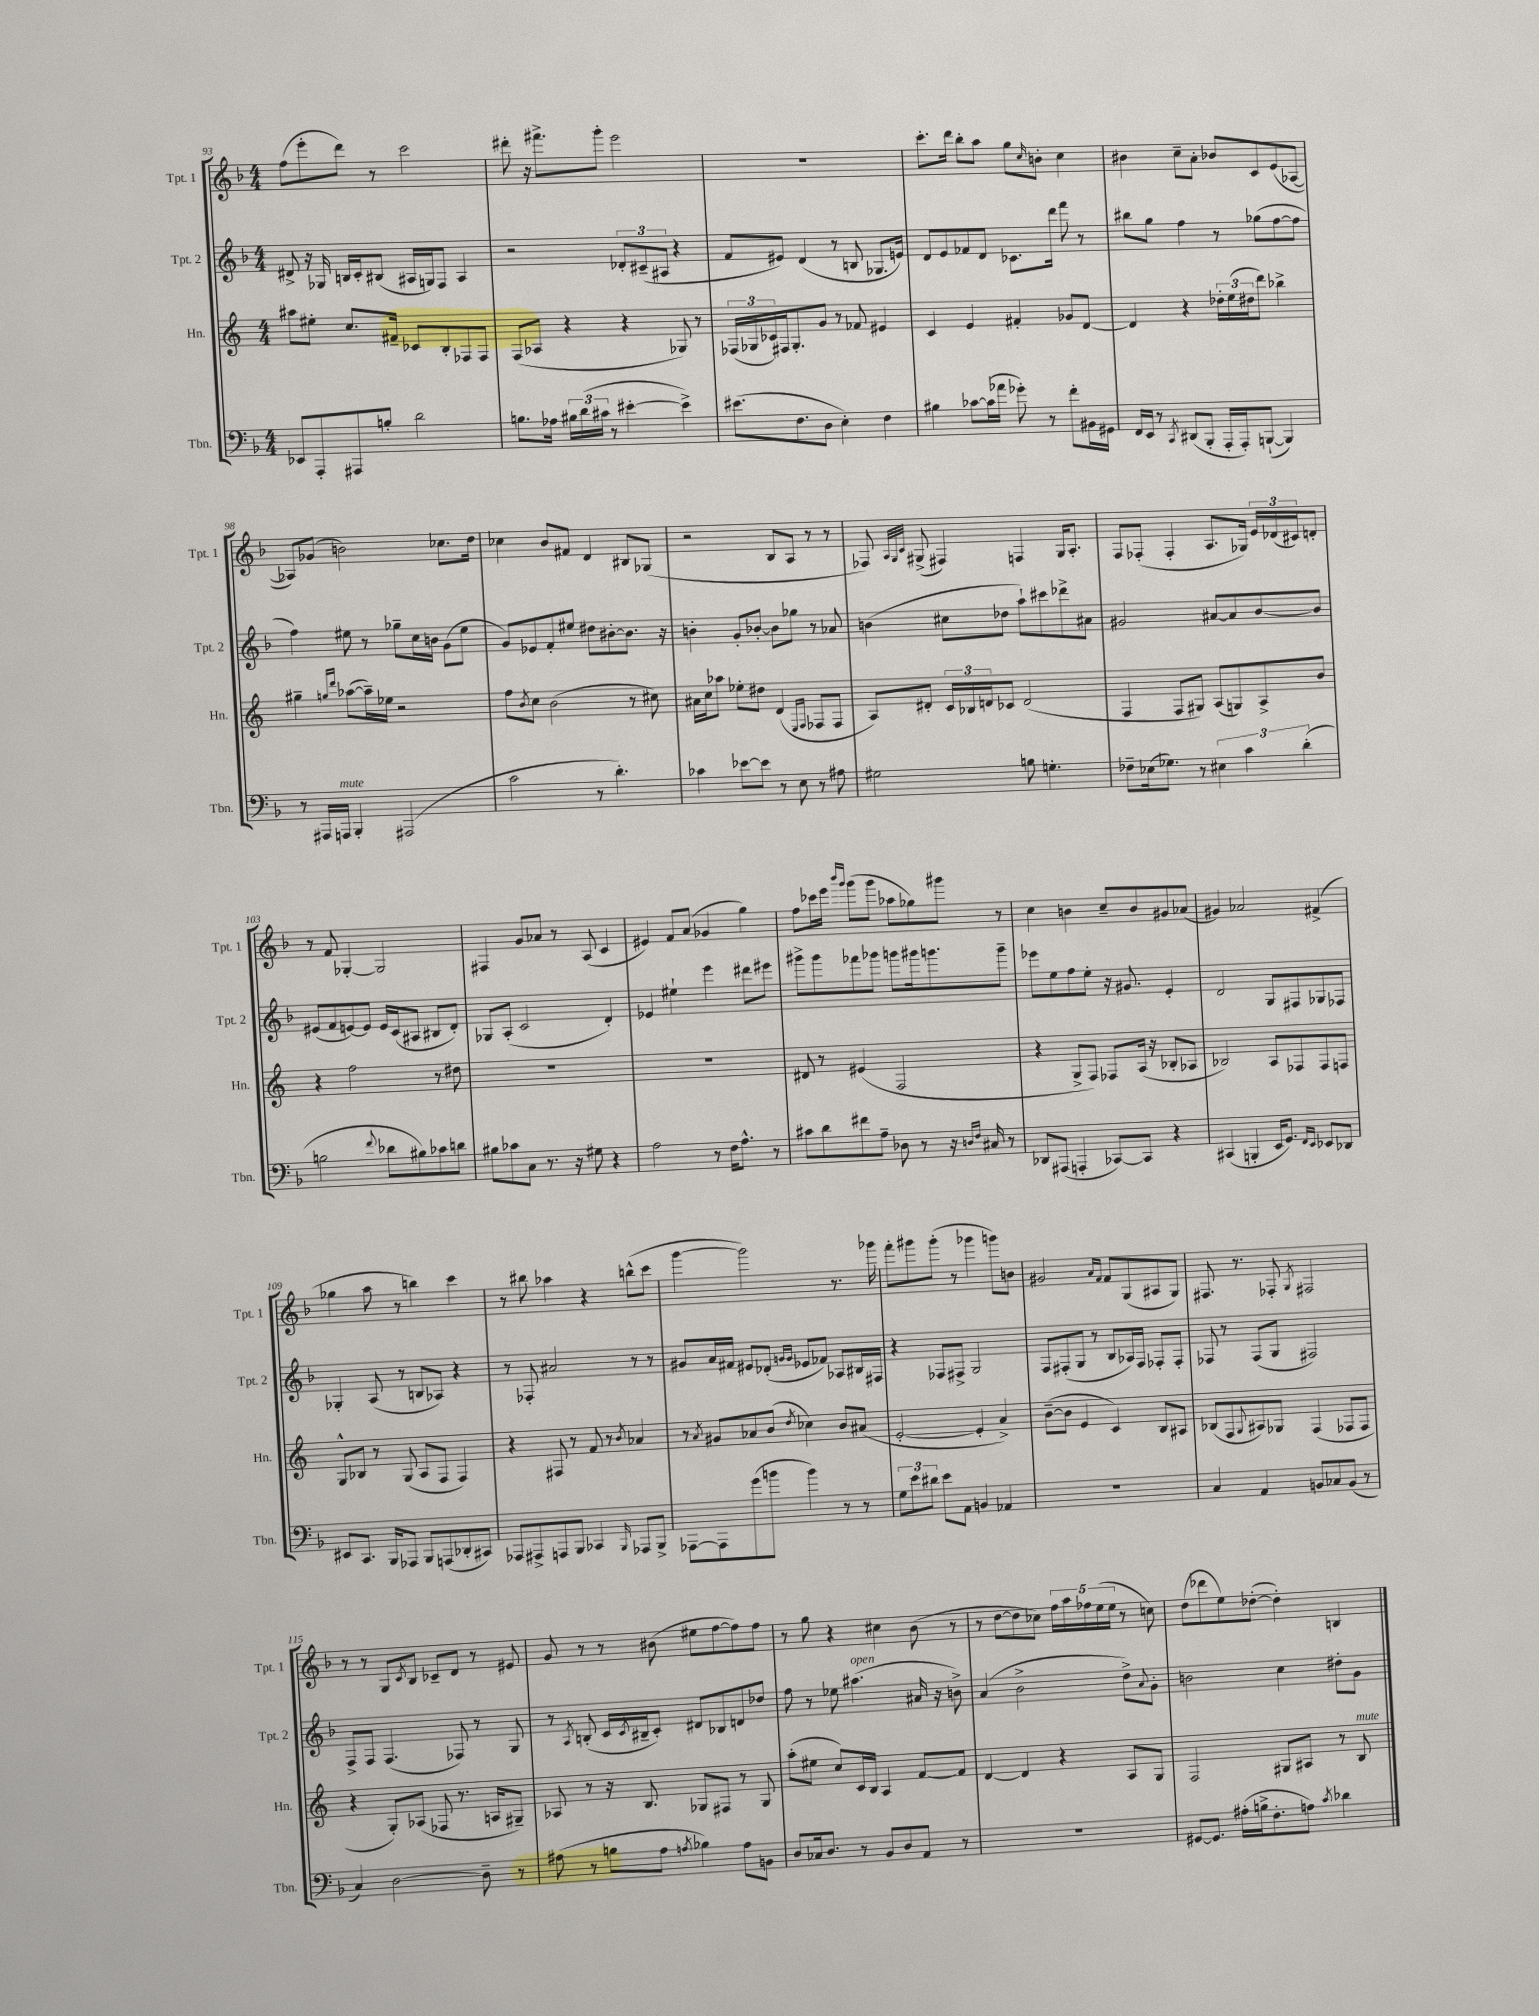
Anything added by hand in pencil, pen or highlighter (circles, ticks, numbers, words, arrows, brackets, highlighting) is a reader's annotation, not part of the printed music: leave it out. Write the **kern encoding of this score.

**kern	**kern	**kern	**kern
*part4	*part3	*part2	*part1
*staff4	*staff3	*staff2	*staff1
*I"Tbn.	*I"Hn.	*I"Tpt. 2	*I"Tpt. 1
*I'Tbn.	*I'Hn.	*I'Tpt. 2	*I'Tpt. 1
*clefF4	*clefG2	*clefG2	*clefG2
*k[b-]	*k[]	*k[b-]	*k[b-]
*M4/4	*M4/4	*M4/4	*M4/4
=93	=93	=93	=93
8EE-X/L	8aa#X\L	8d#X^/	(8ff\L
8AAA'/	8ee#X'\J	16r	8eee'\
.	.	16G-X/	.
8AAA#X/	8.cc/L	16Bn/LL	8ddd\J)
.	.	16c'/J	.
8Bn'/J	.	(8B#X/J	8r
.	16f#X~/Jk	.	.
2d\	8c-X/L	16A#X/LL	2ccc\
.	.	16Gn/J)	.
.	8B'/	8F/J	.
.	8F-X/	4A#/	.
.	8F-/J	.	.
=94	=94	=94	=94
8.Bn\L	(8F/L	2r	8ddd#X'\
.	8A-X/J	.	16r
16A-X\Jk	.	.	8.fff#X^\L
24B#X\LL	4r	.	.
(24d\	.	.	.
24c#X\JJ	.	.	.
8r	.	.	8ggg'\J
[4e#X'\	4r	12d-X'/L	2eee\
.	.	(12c#X~/	.
.	.	12A#X/J	.
4e#^\])	8G-X/)	4r	.
.	8r	.	.
=95	=95	=95	=95
(8.e#X\L	(24F-X/LL	8f/L	1r
.	24G-X/	.	.
.	24c-X/)	.	.
.	16F#X/J	8e#X/J)	.
8.F\	8.G-'/	.	.
.	.	(4d/	.
8D\J	8g/J	.	.
4E'\)	8r	8r	.
.	8f-X/	8Bn/	.
4F\	4e#X/	8.G-X/L	.
.	.	16en/Jk)	.
=96	=96	=96	=96
4B#X\	4c/	8d/L	8.ccc'\L
.	.	8e/	.
.	.	.	16ddd\Jk
[8c-X\L	4e/	8f-X/	8bb-'\L
(16c-\L]	.	8d/J	8aa\J
16a-X\JJ	.	.	.
8g-X'\)	4f#X'/	8.c-X\L	8gg\L
.	.	.	16qqcc/
8r	.	.	8bn'\J
.	.	16ddd\Jk	.
8f'\L	8g-X/L	8fff\	4cc\
16BB#X\L	[8d/J	8r	.
16GG#X\JJ	.	.	.
=97	=97	=97	=97
16FF/LL	4d/]	8bb#X\L	4b#X\
16EE/JJ	.	.	.
8r	.	8gg\J	.
8qCC/	.	.	.
(8DD#X/L	4r	4ff\	8cc~\L
8BBB-'/J	.	.	8a'\J
16AAA'/LL	24dd-X'\LL	8r	8b-X/L
.	(24ee\	.	.
16AAA'/J)	.	.	.
.	24dd#X\J	.	.
([8BBBn`/J	8ddd\J)	(8gg-X\L	8c/
4BBB/])	4bb-X^\	[8ff\	(8e/
.	.	8ff\J]	[8A-X/J
!!LO:LB:g=z
=98	=98	=98	=98
8r	4gg#X~\	4ff\)	8A-X/L])
16AAA#X/LL	.	.	(8g-X/J
!LO:TX:a:i:t=mute	!	!	!
16AAAn/JJ	.	.	.
.	16qqggn/LL	.	.
.	16qqddd/JJ	.	.
4BBB-'/	([8aa-X\L	8ee#X\	2bn\)
.	16aa-~\L])	8r	.
.	16ee-X\JJ	.	.
(2AAA#X/	2r	8gg-X~\L	.
.	.	16cc\L	.
.	.	16bn\JJ	.
.	.	(8g\L	8.cc-X\L
.	.	8ee#\J	.
.	.	.	16dd\Jk
=99	=99	=99	=99
2c\	8ff\L	8g/L)	4cc-X\
.	8qb/	.	.
.	8cc\J	8e-X/	.
.	(2b\	8f'/	8b-/L
.	.	8ee#X/J	8f#X/J
8r	.	8dd#X\L	4d/
4.d'\)	.	[8b#X'\	.
.	8r	8.b#\J]	8B#X/L
.	8cc#X\)	.	(8G-X/J
.	.	16r	.
=100	=100	=100	=100
4c-X\	16a#X\LL	4bn'\	2r
.	16cc\J	.	.
.	8aa-X\J	.	.
[8e-X\L	8ee-X'\L	8g'/L	.
8e-\J]	8dd#X\J	[8b-X'/J	.
8r	(4d/	8b-\L]	8B-/L
8E\	.	8gg-X\J	8A/J
.	16qqE/LL	.	.
.	16qqF/JJ	.	.
8r	8F-X/L	8r	8r
8A#X\	8F-/J	8a-X/	8r
=101	=101	=101	=101
2G#X\	8A/L)	(4bn\	8F-X/)
.	.	.	32qqA/LLL
.	.	.	32qqG/
.	.	.	32qqc/JJJ
.	8d#X'/J	.	(8G#X^/
.	24c/LL	8cc#X\L	4F#X/)
.	24B-X/	.	.
.	24dn/J	.	.
.	8c-X/J	8dd-X\J	.
8Bn\	(2d/	8aa`\L)	4Fn/
4.Gn'\	.	8ccc#X\	.
.	.	8ddd-X^\	16G#/KL
.	.	.	8.A'/J
.	.	8a#X\J	.
=102	=102	=102	=102
8F-X~\L	4F/	2g#X/	8F/L
(16E-X\k	.	.	(8F-X'/J
8.G-X\J)	.	.	.
.	8F/L	.	4F-'/
8r	8G#X/J)	.	.
6E#X\	(8A/L	[8a#X/L	8.A/L
.	8Gn/)	8a#/]	.
6c\	.	.	.
.	.	.	16G-X/Jk)
.	8A^/	[8b-/	24e/LL
.	.	.	(24d-X/
(6d'\	.	.	24c#X/J)
.	8b/J	8b-/J]	8dn'/J
!!LO:LB:g=z
=103	=103	=103	=103
2Bn\	4r	(8e#X/L	8r
.	.	8f/	8f/
.	2ff\	[8en/)	[4G-X'/
.	.	8e/J]	.
8qqf/	.	.	.
8d-X\L	.	16e/LL	2G-/]
.	.	(16c/J	.
8B#X\)	.	8A#X/J	.
8c-X\	8r	8B#X/L	.
8dn\J	8dd#X\	8d'/J)	.
=104	=104	=104	=104
8B#X\L	1r	8G-X/L	4F#X/
8c-X\	.	(8A'/J	.
8C\J	.	2c/	8g/L
8.r	.	.	8a-X/J
.	.	.	8r
16r	.	.	.
8G#X\	.	.	(8A/
4r	.	4d'/)	4c/
=105	=105	=105	=105
2A\	1r	4e-X/	4e#X/)
.	.	4ee#X`\	8f/L
.	.	.	(8a/J
8r	.	4eee\	4g-X/
16F\KL	.	.	.
8.A^^\J	.	.	.
.	.	8ddd#X\L	4gg\)
8r	.	8eee#X\J	.
=106	=106	=106	=106
8c#X\L	8d#X/	8ggg#X^\L	8ff\L
8d\	8r	8ggg#\	16ccc-X\L
.	.	.	16eee\JJ
.	.	.	16qqbbb-/LL
.	.	.	16qqggg/JJ
8f#X\	(4e#X/	8fff-X\	(8ggg\L
8A~\J	.	8ggg-X\J	8ggg\J
8D-X\	2F/	8gggn\L	8aa-X\L
8r	.	16ggg#X\k	8gg-X\)
.	.	8.gggn\	.
16r	.	.	8ggg#X\J
16qqDn/LL	.	.	.
16qqF/JJ	.	.	.
16C#X/	.	.	.
8r	.	8ggg~\J	8r
=107	=107	=107	=107
8DD-X/L	4r	8eee-X\L	4cc\
(8AAA#X/J	.	8ee\	.
4AAAn'/	8G^/L	8ff\	4bn\
.	8F/J)	8ee'\J	.
[8CC-X/L)	8F-X/L	16r	8cc~/L
.	.	8.g#X/	.
8CC-/J]	(16A/Jk	.	8b/
.	16r	.	.
4r	8B-X'/L	4e'/	8g#X/
.	8A-X/J	.	(8a-X/J
=108	=108	=108	=108
(4CC#X/	2B-X/)	2d/	4g#X/)
4BBBn'/	.	.	2a-X/
16EE/KL	8A/L	8G/L	.
8.GG/J)	.	.	.
.	8F-X/	8F#X/	.
16qqFF/LL	.	.	.
16qqEE/JJ	.	.	.
8EE-X/L	8F-/	8G-X/	(4f#X^/
8DD-X/J	8Fn/J	8F-X/J	.
!!LO:LB:g=z
=109	=109	=109	=109
8EE#X/L	8G^^/L	4G-X'/	4gg-X\
8.CC/J	8B-X/J	.	.
.	8r	(8A/	8aa\
16BBB-/KL	.	.	.
8AAA-X/J	(8G/	8r	8r
8BBB-/L	8A/L	8Bn/L	4bbn\)
(8AAAn/	8F/J	8A-X/J)	.
8DD-X'/	4F/)	4r	4ccc\
8CC#X/J)	.	.	.
=110	=110	=110	=110
8AAA-X/L	4r	8r	8r
8AAA#X^/	.	8F-X'/	8bb#X\
8AAAn/	8F#X/	2a#X/	4aa-X\
8BBB-/J	8r	.	.
4CC-X/	8f/	.	4r
.	8r	.	.
16qqBBB-/	8qb/	.	.
8AAA-X/L	4a-X/	8r	(8bbn^^\L
8BBB-^/J	.	8r	8ccc\J
=111	=111	=111	=111
[8AAA-X\L	8r	8g#X/L	[4ggg\
.	8qa/	.	.
8AAA-\]	8g#X/L	16a/L	.
.	.	16f#X/JJ	.
(8g\	8a-X/	8e#X/L	2ggg\])
8bn\J	(8b/J	(8d-X'/J	.
.	.	16qqgn/LL	.
.	8qdd/	16qqg/JJ	.
4b\)	4cc-X\)	8e-X/L	.
.	.	8f-X/J)	.
8r	8b/L	8A-X/L	8.r
8r	(8a#X/J	16B#X/L	.
.	.	16F#X/JJ	16ggg-X\
=112	=112	=112	=112
12G\L	[2e'/	4r	8fff'\L
12e\	.	.	.
.	.	.	8ggg#X\
12d#X\J	.	.	.
8e\L	.	8F-X/L	(8ggg#'\J
8AA\J	.	8F#X^/J	8r
4BBn/	4e'/]	2G/	4ggg-X\
4AA-X/	4a^/)	.	8gggn\L)
.	.	.	8bn\J
=113	=113	=113	=113
1r	([8b~\L	8F/L	2g#X/
.	8b\J]	(8F#X'/	.
.	4e/	8G/J	.
.	.	8r	.
.	.	.	16qqa/LL
.	.	.	16qqf/JJ
.	4c/)	8B-/L	8f/L
.	.	16A-X/L)	(8G/
.	.	16F#/JJ	.
.	8B/L	8F-X'/L	8A#X/
.	8A#X/J	8F-'/J	8G/J)
=114	=114	=114	=114
4C/	(8B-X/L	8F-X/	8.F#X/
.	8F/	8r	.
.	.	.	8.r
.	8qqG/	.	.
4AA/	8A#X/)	(8F-/L	.
.	8G-X/J	8G/J	8F-X'/
.	.	.	8qG/
8BBn/L	(4F/	2F#X/)	2F#X/
8C-X/	.	.	.
(8BB/J	8F-X/L	.	.
8r	8F-/J	.	.
!!LO:LB:g=z
=115	=115	=115	=115
4C/)	4r	8F^/L	8r
.	.	8F/J	8r
[2D\	8G'/L)	(4.F/	8G/L
.	.	.	8qc/
.	(8A-X/J	.	8B-/J
.	8F-X/	.	8c-X~/L
.	8.r	8F-X/)	8d/J
8D~\]	.	8r	8r
.	16An/KL	.	.
8r	8G#X~/J)	8G/	8e#X/
=116	=116	=116	=116
(8A#X\	8A-X/	8r	8g/
.	.	8qA/	.
8r	8r	(8Bn'/	8r
8Bn\L	16r	16c/LL	8r
.	.	8qc/	.
.	8.B/	16B#X~/J	.
8A#\J	.	8c'/J)	(8b#X\
8qAn/	.	.	.
4B-X\)	8G-X/L	8d#X/L	8ee#X\L
.	8F#X/J	8B-X/	[8ff\
8A\L	8r	8dn/	8ff\])
8BBn\J	8G-/	8dd-X/J	8ff\J
=117	=117	=117	=117
8D/L	(8aa'\L	8ff\	8r
16C-X/k	8ee#X\J	8r	8gg\
8.D/J	.	.	.
.	8cc/L)	8ee-X\	4r
!	!	!LO:TX:a:i:t=open	!
8r	16c/L	(4.aa#X\	.
.	16B/JJ	.	.
8BB-/L	4A/	.	4cc#X\
8D/	.	.	.
8AA/J	[8f/L	16a#X/	(8b-\
.	.	16r	.
8r	8f/J]	8bn^\)	8r
=118	=118	=118	=118
1r	[4d/	(4a/	8r
.	.	.	[8dd\L
.	4d/]	2b-^\	8dd\]
.	.	.	8cc-X\J)
.	4r	.	20ff\LL
.	.	.	20aa\
.	.	.	20ff-X\
.	.	.	(20ee\
.	.	.	20ee\JJ
.	8A/L	8dd^\L)	8r
.	.	8qqa/	.
.	8G/J	8g'\J	8ccn\)
=119	=119	=119	=119
[8GG#X/L	2F/	2bn\	(8dd\L
8.GG#/J]	.	.	8ddd-X\
.	.	.	8ee\)
(16A#X'\LL	.	.	.
16Bn^\J	.	.	([8dd-X'\J
8.F'\	.	.	.
.	8G#X/L	4cc\	4dd-'\])
8An\J)	8A#X/J	.	.
8qc/	.	.	.
4d-X\	8r	8dd#X'\L	4Bn/
!	!LO:TX:a:i:t=mute	!	!
.	8B/	8g\J	.
==	==	==	==
*-	*-	*-	*-
